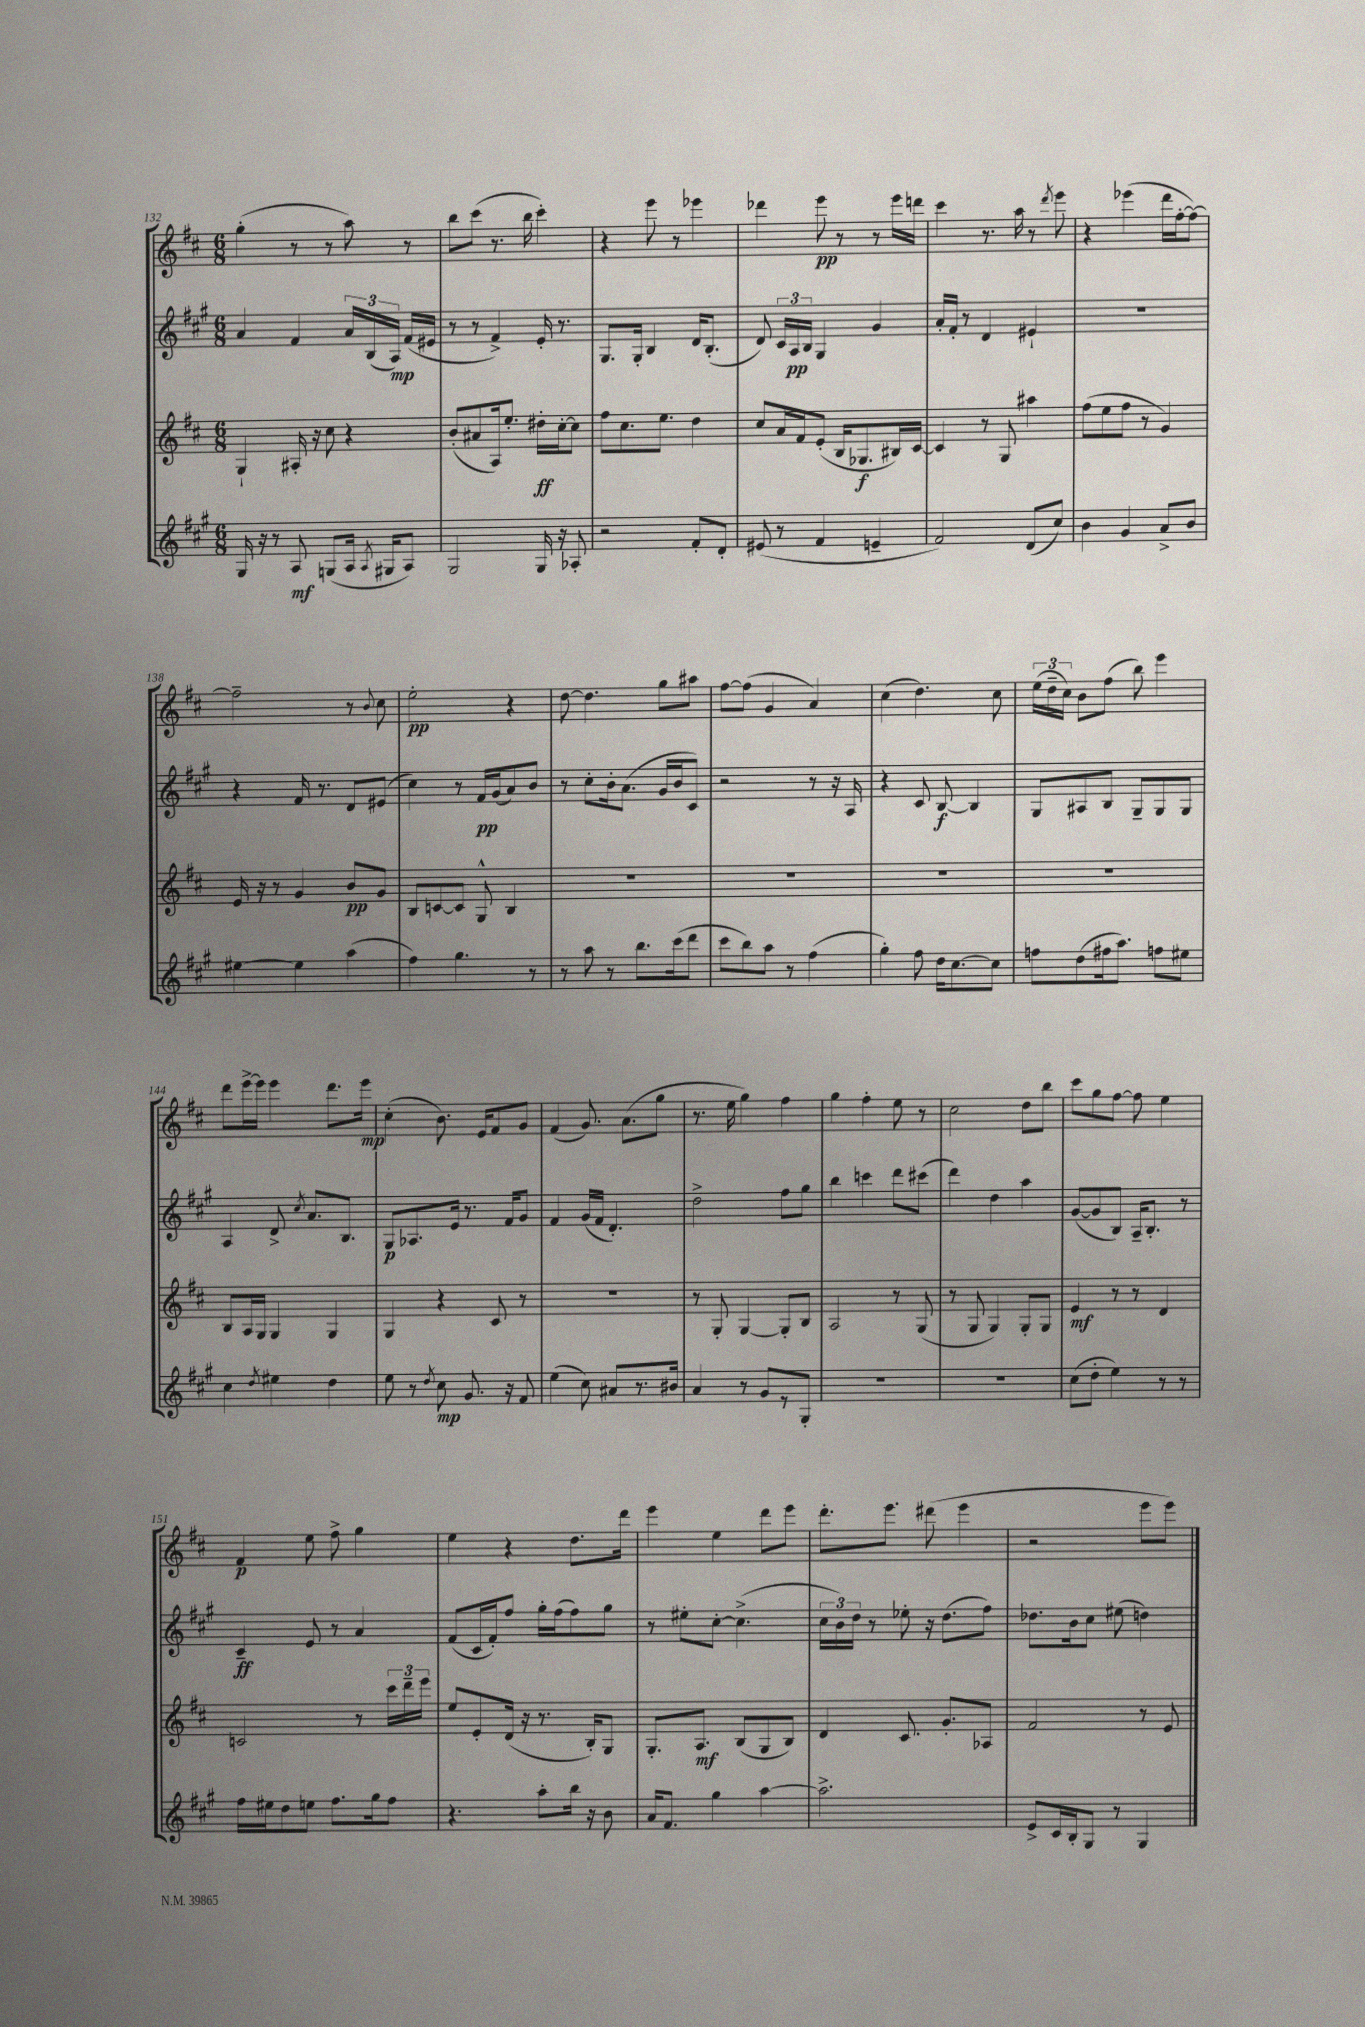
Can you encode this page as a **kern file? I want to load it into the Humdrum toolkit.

**kern	**kern	**kern	**kern
*staff4	*staff3	*staff2	*staff1
*clefG2	*clefG2	*clefG2	*clefG2
*k[f#c#g#]	*k[f#c#]	*k[f#c#g#]	*k[f#c#]
*M6/8	*M6/8	*M6/8	*M6/8
16G#	4G`	4a	(4gg'
16r	.	.	.
8r	.	.	.
8A	16A#'	4f#	8r
.	16r	.	.
(8G	8cc#	.	8r
16A	4r	24a	8aa)
.	.	(24B	.
8qA	.	.	.
16G#	.	.	.
.	.	24A)	.
8A)	.	(16f#	8r
.	.	16e#	.
=	=	=	=
2G#	(8b'	8r	8bb
.	8a#	8r	(8ccc#
.	16A)	4f#^)	8.r
.	8.ee'	.	.
.	.	.	16bb
16G#	16dd#'	16e'	4ccc#')
16r	[16cc#'	8.r	.
8A-'	8cc#]	.	.
=	=	=	=
2r	8ff#	8.G#	4r
.	8.cc#	.	.
.	.	16G#'	.
.	.	4B	8eee
.	8.ee	.	.
.	.	.	8r
8f#'	4dd	16d	4eee-
.	.	(8.B'	.
8d'	.	.	.
=	=	=	=
(8e#	8cc#	8d)	4ddd-
8r	16a	24c#	.
.	.	24A	.
.	16f#	.	.
.	.	24B	.
4f#	(8e'	4G#	8eee
.	16B	.	8r
.	8.G-	.	.
4e~	.	4g#	8r
.	16B#)	.	16eee
.	[16c#	.	16ddd
=	=	=	=
2f#)	4c#]	16a'	4ccc#
.	.	16f#'	.
.	.	8r	.
.	8r	4d	8.r
.	8G	.	.
.	.	.	16aa
(8d	4aa#	4e#`	8r
.	.	.	8qddd
8cc#)	.	.	8eee
=	=	=	=
4b	(8ff#	2.r	4r
.	8ee	.	.
4g#	8ff#	.	(4eee-
.	8r	.	.
8a^	4g)	.	16ddd
.	.	.	[16ff#'
8b	.	.	8ff#_)
=	=	=	=
[4ee#	16e	4r	2ff#~]
.	16r	.	.
.	8r	.	.
4ee#]	4g	16f#	.
.	.	8.r	.
(4aa	8b	8d	8r
.	.	.	8qqb
.	8g	(8e#	8cc#
=	=	=	=
4ff#)	8B	4cc#)	2ee'
.	[8c	.	.
4.gg#	8c]	8r	.
.	8G^^	16f#	.
.	.	(16g#	.
.	4B	8a)	4r
8r	.	8b	.
=	=	=	=
8r	2.r	8r	[8dd
8aa	.	8cc#'	4.dd]
8r	.	16b'	.
.	.	(8.a	.
8.bb	.	.	.
.	.	16g#	8gg
(16ccc#	.	16b	.
8ddd	.	8c#)	8aa#
=	=	=	=
8ccc#	2.r	2r	[8ff#
8bb)	.	.	(8ff#]
8aa	.	.	4g
8r	.	.	.
(4ff#	.	8r	4a)
.	.	16r	.
.	.	16A	.
=	=	=	=
4gg#')	2.r	4r	(4cc#
8ff#	.	8c#	4.dd)
16dd	.	[8B	.
[8.cc#	.	.	.
.	.	4B]	.
8cc#]	.	.	8cc#
=	=	=	=
8ff	2.r	8G#	(24ee
.	.	.	24dd~
.	.	.	24cc#)
(8dd	.	8A#	8b
16ff#	.	8B	(8ff#
8.aa)	.	.	.
.	.	8G#~	8bb)
8ff	.	8G#	4eee
8ee#	.	8G#	.
=	=	=	=
4cc#	8B	4A	8ddd
.	16A	.	[16eee^
.	16G	.	16eee]
8qdd	.	.	.
4ee#	4G	8d^	4eee
.	.	8qcc#	.
.	.	8.a	.
4dd	4G	.	8.ddd
.	.	8.B	.
.	.	.	16eee
=	=	=	=
8ee	4G	8G#	(4cc#'
8r	.	8.A-	.
8qdd	.	.	.
8cc#	4r	.	8.b)
.	.	16e	.
8.g#	.	8.r	.
.	.	.	16e
.	8c#	.	8f#
16r	.	16f#	.
8f#	8r	8g#	8g
=	=	=	=
(4ee	2.r	4f#	(4f#
8cc#)	.	(16g#	8.g)
.	.	16f#	.
8a#	.	4.d')	.
.	.	.	(8.a
8.r	.	.	.
.	.	.	8gg
16b#	.	.	.
=	=	=	=
4a	8r	2dd^	8.r
.	8G'	.	.
.	.	.	16ee
8r	[4G	.	4gg)
8g#	.	.	.
8r	8G']	8ff#	4ff#
8G#'	8B	8gg#	.
=	=	=	=
2.r	2A	4bb	4gg
.	.	4ccc	4ff#'
.	8r	8ddd	8ee
.	(8G	(8ccc#	8r
=	=	=	=
2.r	8r	4ddd)	2cc#
.	8G	.	.
.	4G)	4dd	.
.	8G'	4aa	8dd
.	8G	.	8bb
=	=	=	=
(8cc#	4e	([8g#	8ccc#
8dd'	.	8g#]	8gg
4ee)	8r	8B)	[8ff#
.	8r	16A~	8ff#]
.	.	8.B'	.
8r	4d	.	4ee
8r	.	8r	.
=	=	=	=
16ff#	2c	4c#~	4f#
16ee#	.	.	.
8dd	.	.	.
8ee	.	8e	8ee
8.ff#	.	8r	8ff#^
.	8r	4a	4gg
16gg#	.	.	.
8ff#	24ccc#	.	.
.	24ddd~	.	.
.	24eee	.	.
=	=	=	=
4.r	8ee	(8f#	4ee
.	8e'	16c#	.
.	.	16f#')	.
.	(16d	8ff#	4r
.	16r	.	.
8aa'	8.r	16gg#'	.
.	.	(16ff#	.
16bb	.	8ff#)	8.dd
16r	16B')	.	.
8b	8G	8gg#	.
.	.	.	16ddd
=	=	=	=
16a	8.G'	8r	4eee
8.f#	.	.	.
.	.	8ee#'	.
.	8.A	.	.
4gg#	.	[8cc#'	4ee
.	(8B	(4.cc#^]	.
[4aa	8G	.	8ddd
.	8B)	.	8eee
=	=	=	=
2.aa^]	4d	24cc#	8.ddd'
.	.	24b)	.
.	.	24dd	.
.	.	8r	.
.	.	.	8.eee
.	8.c#	8ee-'	.
.	.	16r	(8ddd#
.	8.g'	(8.dd	.
.	.	.	4eee
.	8A-	8ff#)	.
=	=	=	=
8e^	2f#	8.dd-	2r
16c#	.	.	.
16B'	.	16b	.
8G#	.	8cc#	.
8r	.	(8ee#	.
4G#	8r	4dd)	8eee
.	8e	.	8eee)
==	==	==	==
*-	*-	*-	*-
